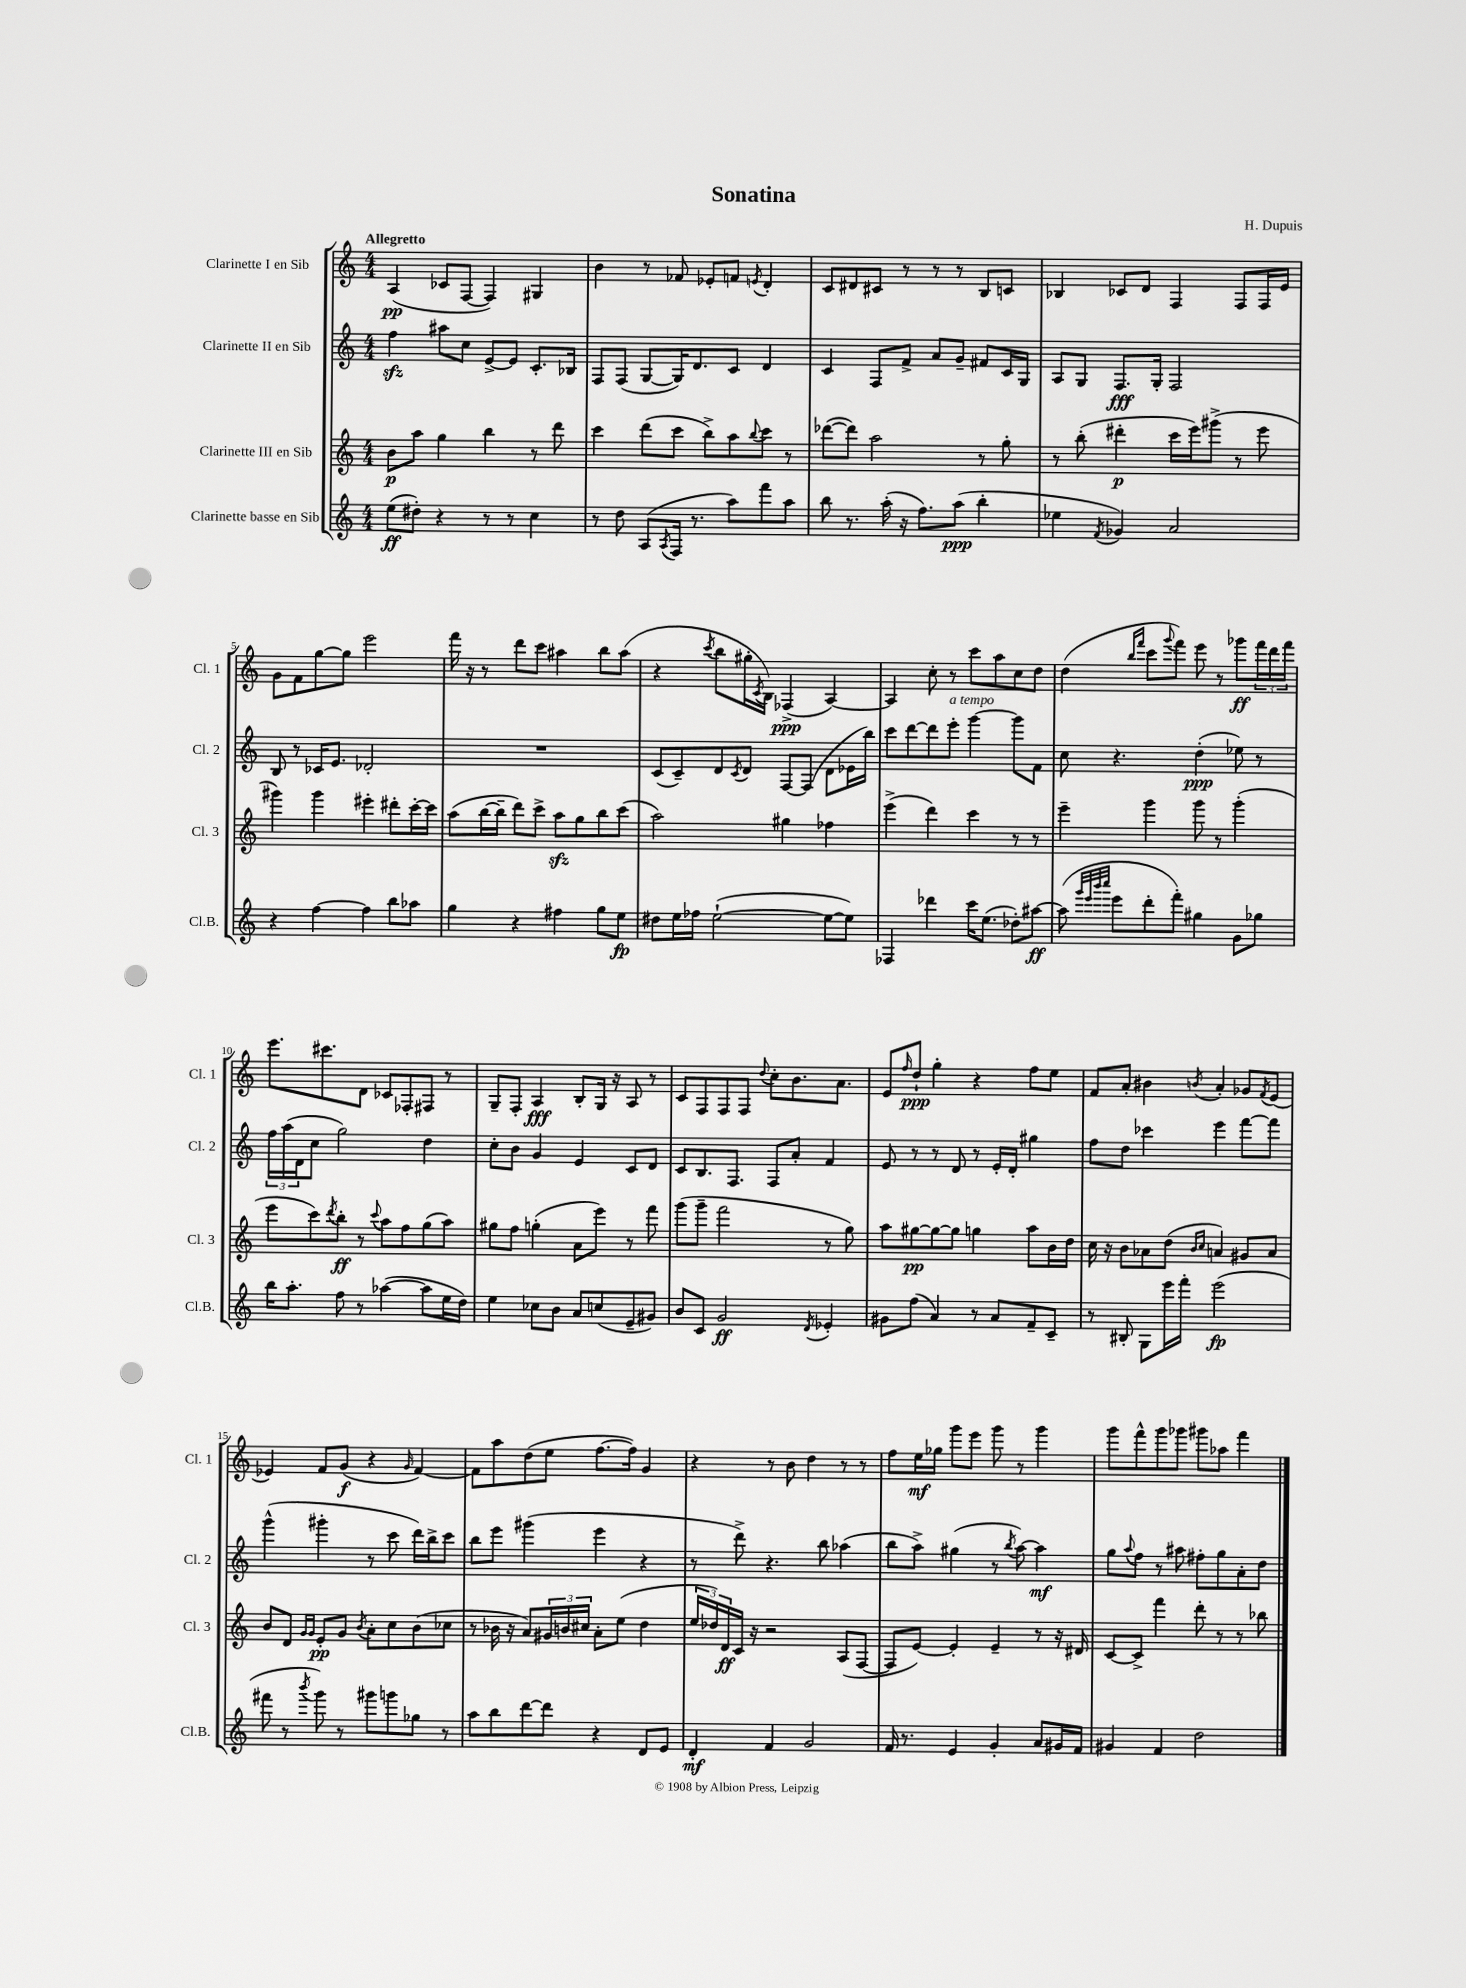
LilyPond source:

\header { title = "Sonatina" composer = "H. Dupuis" }
<<
\new StaffGroup <<
\new Staff = "s0" \with { instrumentName = "Clarinette I en Sib" shortInstrumentName = "Cl. 1" } {
    \clef treble \key c \major \numericTimeSignature \time 4/4 \tempo "Allegretto"
    a4\pp( ces'8 f8~ f4) gis4 |
    b'4 r8 fes'8 ees'8-. f'8 \acciaccatura { e'8 } d'4-. |
    c'8 dis'8 cis'8 r8 r8 r8 b8 c'8 |
    bes4 ces'8 d'8 f4 f8 f16 e'16 |
    g'8 f'8 g''8~ g''8 e'''2 |
    f'''16 r16 r8 d'''8 c'''8 ais''4 b''8 ais''8( |
    r4 \acciaccatura { c'''8 } b''8 gis''16-. \acciaccatura { c'8 } b16) fes4->\ppp( a4~) |
    a4 c''8-. r8 c'''8 a''8 c''8 d''8 |
    d''4( \grace { b''16 f'''16 } c'''8 \appoggiatura { g'''8 } f'''8) e'''8 r8 ges'''8\ff \tuplet 3/2 { f'''16 d'''16 f'''16 } |
    e'''8. cis'''8. d'8 ces'8 fes8-. fis8 r8 |
    g8-- f8-. a4\fff b8-. g16 r16 a8 r8 |
    c'8 f8 f8 f8 \appoggiatura { d''8 } c''8-. b'8. a'8. |
    e'8 \grace { f''16 } d''8-!\ppp g''4-. r4 f''8 e''8 |
    f'8 a'8-. bis'4 \acciaccatura { b'8 } a'4-. ges'8 \acciaccatura { f'8 } e'8( |
    ees'4) f'8 g'8\f( r4 \grace { g'16 } f'4~) |
    f'8 a''8 d''8( e''8 f''8.~ f''16) g'4 |
    r4 r8 b'8 d''4 r8 r8 |
    f''8 e''16\mf ges''16 g'''8 e'''8 g'''8 r8 g'''4 |
    g'''8 f'''8-^ g'''8 ges'''8 gis'''8 aes''8 f'''4 \bar "|." |
}
\new Staff = "s1" \with { instrumentName = "Clarinette II en Sib" shortInstrumentName = "Cl. 2" } {
    \clef treble \key c \major \numericTimeSignature \time 4/4
    f''4\sfz ais''8 c''8 e'8~-> e'8 c'8.-. bes16 |
    f8 f8( g8~ g16) d'8. c'8 d'4 |
    c'4 f8 f'8-> a'8 g'8-- fis'8 c'16 g16 |
    a8 g8 f8.\fff g16-. f2 |
    b8 r8 ces'16 e'8. des'2-. |
    R1 |
    c'8( c'8--) d'8 \acciaccatura { c'8 } d'8 f8~ f8( d'8 ees'16 b''16) |
    c'''8 d'''8~ d'''8 e'''8-.^\markup { \italic "a tempo" } g'''4~ g'''8 f'8 |
    c''8 r4. d''4-.\ppp( ees''8) r8 |
    \tuplet 3/2 { f''16 a''16( d'16 } c''8 g''2) d''4 |
    c''8-. b'8 g'4 e'4 c'8 d'8 |
    c'8 b8. f8. f8 a'8-. f'4 |
    e'8 r8 r8 d'8 r8 e'16-. d'16-. gis''4 |
    f''8 d''8 ces'''4 e'''4 f'''8~ f'''8 |
    g'''4-^( gis'''4-. r8 c'''8 d'''16) b''16-> c'''8 |
    b''8 e'''8 gis'''4( e'''4 r4 |
    r8 d'''8->) r4. b''8 aes''4( |
    b''8 a''8->) gis''4( r8 \acciaccatura { b''8 } a''8~) a''4\mf |
    g''8 \appoggiatura { a''8 } f''8 r8 ais''8 fis''8-. g''8 a'8-. d''8 \bar "|." |
}
\new Staff = "s2" \with { instrumentName = "Clarinette III en Sib" shortInstrumentName = "Cl. 3" } {
    \clef treble \key c \major \numericTimeSignature \time 4/4
    b'8\p a''8 g''4 b''4 r8 d'''8 |
    c'''4 d'''8( c'''8 b''8->) a''8 \appoggiatura { b''8 } c'''8 r8 |
    des'''8~( des'''8) a''2 r8 g''8-. |
    r8 b''8-.( dis'''4-.\p c'''16 e'''16) gis'''8->( r8 e'''8 |
    gis'''4) gis'''4 eis'''4-. dis'''8-. c'''16~-. c'''16 |
    a''8( b''16~ b''16-- d'''8) c'''8-> a''8\sfz g''8 b''8 c'''8( |
    a''2) gis''4 fes''4 |
    e'''4->( d'''4) c'''4 r8 r8 |
    e'''4-- g'''4 g'''8 r8 g'''4-.( |
    e'''8 c'''8) \acciaccatura { d'''8 } b''8-.\ff r8 \appoggiatura { c'''8 } a''8 f''8 g''8( a''8) |
    gis''8 f''8 g''4-.( a'8 e'''8) r8 f'''8 |
    g'''8( g'''8-- f'''2 r8 g''8) |
    a''8 gis''8~\pp gis''8~ gis''8 g''4 a''8 b'16 d''16 |
    c''16 r16 b'8 aes'8 d''8( \grace { b'16 c''16 } a'4) gis'8 a'8 |
    b'8 d'8 \grace { g'16 g'16 } e'8-.\pp g'8 \acciaccatura { b'8 } a'8-. c''8 b'8( ces''8 |
    r8 bes'16 r16 a'8) \tuplet 3/2 { gis'16 b'16 cis''16 } a'8-. e''8( d''4 |
    \tuplet 3/2 { e''16 des''16) d'16\ff } c'16 r16 r2 a8( f8~ |
    f8 e'8~) e'4-. e'4-- r8 r16 dis'16 |
    c'8~ c'8-> f'''4 d'''8-. r8 r8 bes''8 \bar "|." |
}
\new Staff = "s3" \with { instrumentName = "Clarinette basse en Sib" shortInstrumentName = "Cl.B." } {
    \clef treble \key c \major \numericTimeSignature \time 4/4
    e''8\ff( dis''8-.) r4 r8 r8 c''4 |
    r8 d''8 a8( \acciaccatura { a8 } f16 r8. a''8) f'''8 a''8 |
    b''8 r8. a''16-.( r16 f''8.) a''8\ppp( b''4-. |
    ees''4 \acciaccatura { f'8 } ges'4) a'2 |
    r4 f''4~ f''4 b''8 aes''8 |
    g''4 r4 fis''4 g''8 e''8\fp |
    dis''8 e''16 fes''16 e''2~-!( e''8~ e''8) |
    fes4 des'''4 c'''16 e''8.( des''8-.) ais''8~\ff |
    ais''8( \grace { g'''32 e'''32 b'''32 c''''32 } e'''8 d'''8-. f'''8-.) gis''4 g'8 ges''8 |
    b''16 a''8.-. f''8 r8 aes''4~( aes''8 e''16 d''16) |
    e''4 ces''8 b'8 a'8 c''8( e'8-- gis'8) |
    b'8 c'8 g'2\ff \acciaccatura { d'8 } ees'4-. |
    gis'8 f''8( a'4) r8 a'8 f'8-- c'8-- |
    r8 bis8-. g8 e'''16 f'''16-. e'''2\fp( |
    fis'''8 r8 \acciaccatura { b'''8 } g'''8) r8 gis'''8 g'''8 ges''8 r8 |
    a''8 b''8 d'''8~ d'''8 r4 d'8 e'8 |
    d'4-.\mf f'4 g'2 |
    f'16 r8. e'4 g'4-. a'8 gis'16 f'16 |
    gis'4 f'4 d''2 \bar "|." |
}
>>
>>
